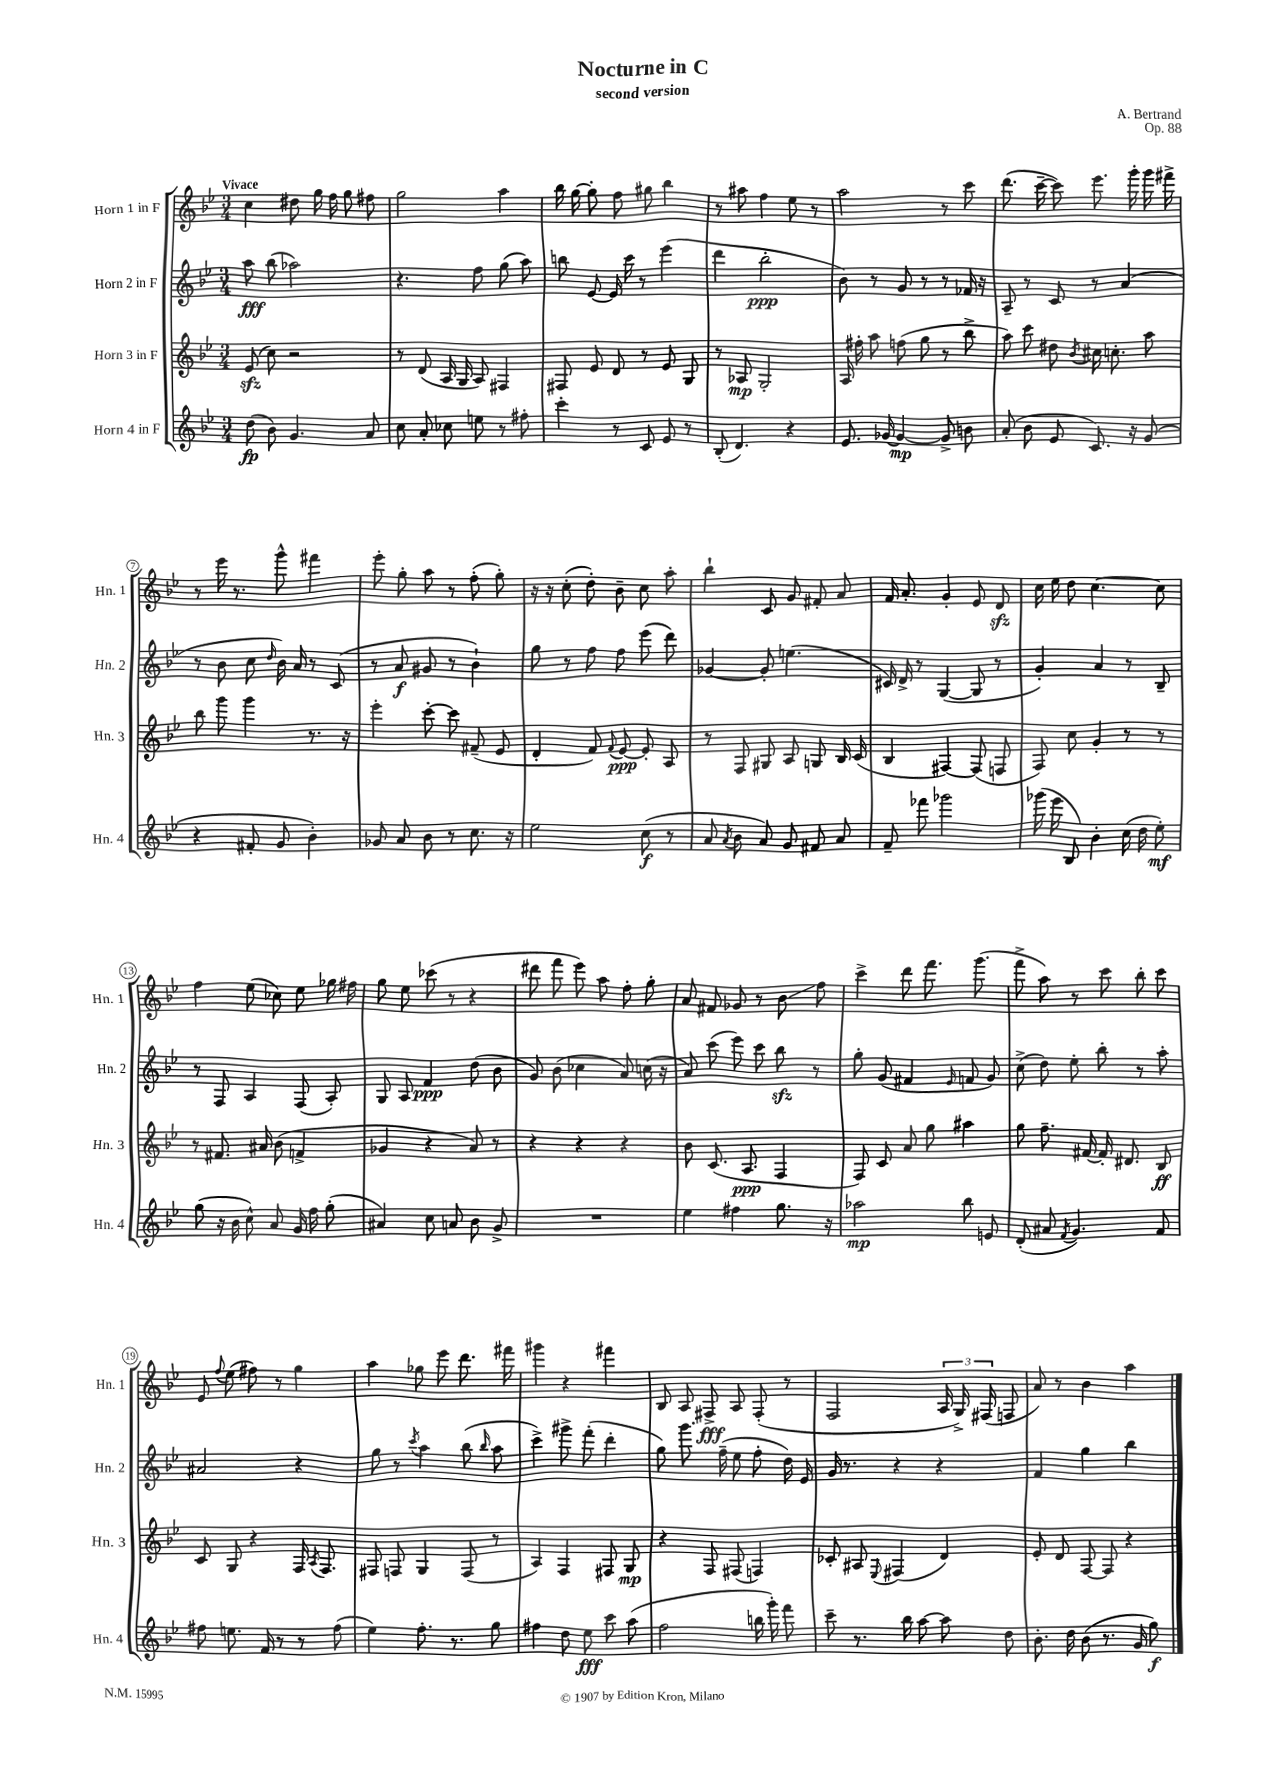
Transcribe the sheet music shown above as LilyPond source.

\header { title = "Nocturne in C" composer = "A. Bertrand" subtitle = "second version" opus = "Op. 88" }
<<
\new StaffGroup <<
\new Staff = "s0" \with { instrumentName = "Horn 1 in F" shortInstrumentName = "Hn. 1" } {
    \clef treble \key bes \major \numericTimeSignature \time 3/4 \tempo "Vivace"
    \autoBeamOff c''4 dis''8 g''16 f''16 g''8 fis''8 |
    g''2 a''4 |
    bes''16 g''16~ g''8-. f''8 gis''8 bes''4 |
    r8 ais''8 f''4 ees''8 r8 |
    a''2 r8 c'''8 |
    d'''8.( c'''16~-- c'''8) ees'''8. g'''16-. g'''16 fis'''16-> |
    r8 ees'''16 r8. g'''8-^ fis'''4 |
    ees'''8-. g''8-. a''8 r8 f''8-.( g''8-.) |
    r16 r16 c''8-.( d''8-.) bes'8-- c''8 a''8-. |
    bes''4-! c'8 g'8 fis'8-. a'8 |
    f'16 a'8.-. g'4-. ees'8 d'8\sfz |
    c''16 ees''16 d''8 c''4.~ c''8 |
    f''4 ees''8( ces''8) ees''8 ges''16 fis''16 |
    g''8 ees''8 ces'''8( r8 r4 |
    dis'''8 f'''8 ees'''8) a''8 f''8-. g''8-. |
    a'8 fis'8 ges'8 r8 bes'8\glissando f''8 |
    c'''4-> d'''8 f'''8. g'''8.( |
    f'''8-> a''8) r8 c'''8 bes''8-. c'''8 |
    ees'8 \appoggiatura { f''8 } ees''8( fis''8) r8 g''4 |
    a''4 ges''8 ees'''8 d'''8. fis'''16 |
    gis'''4 r4 fis'''4 |
    bes8 a8 fis8->\fff a8 fis8-.( r8 |
    f2 \tuplet 3/2 { a16 g16->) fis16( } f8 |
    a'8) r8 bes'4 a''4 \bar "|." |
}
\new Staff = "s1" \with { instrumentName = "Horn 2 in F" shortInstrumentName = "Hn. 2" } {
    \clef treble \key bes \major \numericTimeSignature \time 3/4
    \autoBeamOff a''8\fff bes''8( aes''2) |
    r4. f''8 g''8( a''8) |
    b''8 ees'8~ ees'16 c'''16 r8 ees'''4( |
    d'''4 bes''2-.\ppp |
    bes'8) r8 g'8 r8 r8 fes'16 r16 |
    a8-- r8 c'8 r8 a'4( |
    r8 bes'8 c''8 \grace { d''16 } bes'16) a'16 r8 c'8( |
    r8 a'8\f gis'8 r8 bes'4-!) |
    g''8 r8 f''8 f''8 ees'''8( d'''8) |
    ges'4~ ges'8-. e''4.( |
    cis'16) d'16-> r8 g4~( g8 r8 |
    g'4-.) a'4 r8 bes8-- |
    r8 f8 a4 f8( a8-.) |
    g8 a8 f'4\ppp d''8( bes'8 |
    g'8) bes'8( ces''4 a'8) c''16( r16 |
    a'8) c'''8( ees'''8) c'''8 bes''8\sfz r8 |
    g''8-. g'8( fis'4 \grace { ees'16 } f'8 g'8) |
    c''8->( d''8) ees''8-. bes''8-. r8 a''8-. |
    ais'2 r4 |
    g''8 r8 \acciaccatura { c'''8 } a''4 bes''8( \grace { bes''16 } a''8 |
    c'''4->) gis'''8-> f'''8-.( d'''4-. |
    g''8) g'''8. f''16--( ees''8 f''8-. d''16) ees'16 |
    g'16 r8. r4 r4 |
    f'4 g''4 bes''4 \bar "|." |
}
\new Staff = "s2" \with { instrumentName = "Horn 3 in F" shortInstrumentName = "Hn. 3" } {
    \clef treble \key bes \major \numericTimeSignature \time 3/4
    \autoBeamOff ees'8\sfz( c''8) r2 |
    r8 d'8( a16 g16 a8) fis4 |
    fis8 ees'8 d'8 r8 ees'8 g8 |
    r8 aes8\mp g2-. |
    a16 fis''16-. a''8 f''8( g''8 r8 bes''8-> |
    a''8) c'''8 dis''8 \acciaccatura { bes'8 } cis''16 c''8.-. a''8 |
    bes''8 g'''8 g'''4 r8. r16 |
    ees'''4-. c'''8~-. c'''8 fis'8--( ees'8 |
    d'4-. f'8) \appoggiatura { f'8 } ees'8~\ppp ees'8-. a8 |
    r8 f8 gis8 a8 g8 bes16 c'16( |
    bes4 fis4~) fis8( f8 |
    f8) c''8 g'4-. r8 r8 |
    r8 fis'8. ais'16 bes'8( f'4-> |
    ges'4 r4 a'8) r8 |
    r4 r4 r4 |
    bes'8 c'8.( a8.\ppp f4 |
    f8) c'8 a'8 g''8 ais''4 |
    g''8 f''8.-- fis'16~ fis'16-. dis'8. bes8\ff |
    c'8 g8 r4 f16 \acciaccatura { a8 } f8. |
    fis8 f8 g4 f8( r8 |
    a4) f4 fis8 g8\mp |
    r4 f8 fis8( f4) |
    ces'8-. ais8 \appoggiatura { ees8 } fis4( d'4) |
    ees'8-. d'8 f8~ f8 r4 \bar "|." |
}
\new Staff = "s3" \with { instrumentName = "Horn 4 in F" shortInstrumentName = "Hn. 4" } {
    \clef treble \key bes \major \numericTimeSignature \time 3/4
    \autoBeamOff d''8\fp( bes'8) g'4. a'8 |
    c''8 a'8-. ces''8 e''8 r8 fis''8-. |
    c'''4-. r8 c'8 ees'8 r8 |
    bes8-.( d'4.) r4 |
    ees'8. ges'16~ ges'4~\mp ges'8-> b'8 |
    a'8-.( bes'8 ees'8 c'8.) r16 g'8( |
    r4 fis'8-. g'8 bes'4-.) |
    ges'8 a'8 bes'8 r8 c''8. r16 |
    ees''2 c''8\f( r8 |
    a'8 \acciaccatura { a'8 } bes'8 a'8) g'8 fis'8 a'8 |
    f'8-- fes'''8 ges'''2 |
    ges'''16( ees'''16 bes8) bes'4-. c''16( d''16 ees''8-.\mf) |
    g''8( r16 bes'16 c''8-^) a'8 g'16 f''16 g''8-.( |
    ais'4) c''8 a'8 bes'8 g'8-> |
    R2. |
    ees''4 fis''4 g''8. r16 |
    aes''2\mp bes''8 e'8 |
    d'8-.( ais'8 \acciaccatura { f'8 } g'4.) f'8 |
    fis''8 e''8. f'16 r8 r8 fis''8( |
    ees''4) f''8.-. r8. g''8 |
    fis''4 d''8 ees''8\fff c'''8 a''8( |
    f''2 b''16 g'''16-.) f'''8 |
    c'''8-- r8. bes''16 a''8~ a''8 d''8 |
    bes'8.-. d''16 bes'8( r8. g'16 g''8\f) \bar "|." |
}
>>
>>
\layout { \context { \Score \override BarNumber.stencil = #(make-stencil-circler 0.1 0.3 ly:text-interface::print) } }
